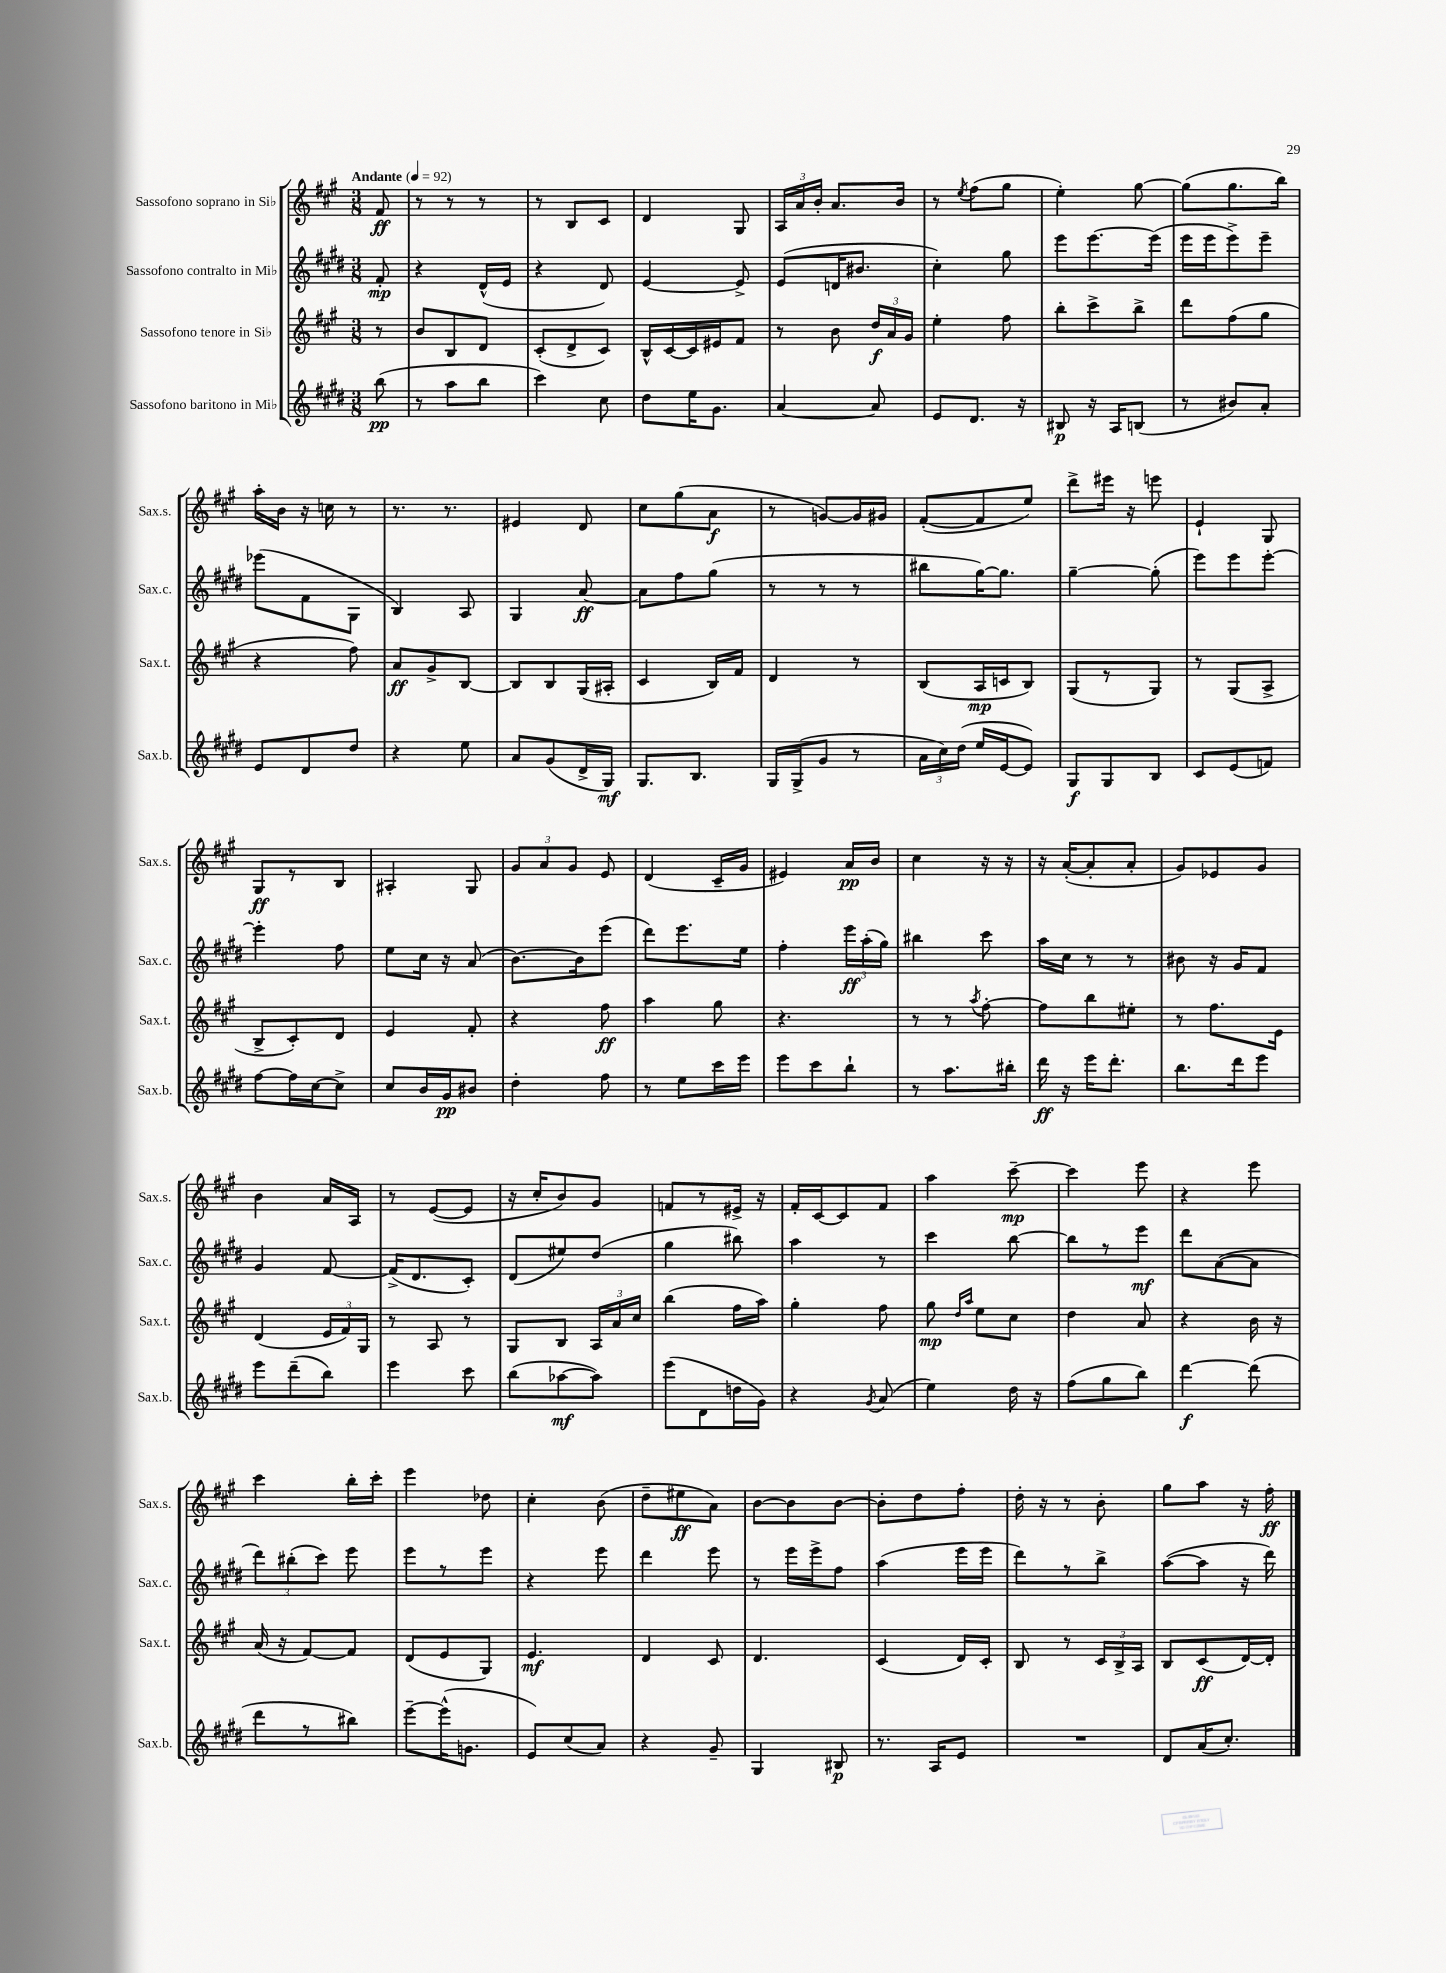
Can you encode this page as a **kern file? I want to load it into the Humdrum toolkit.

**kern	**kern	**kern	**kern
*staff4	*staff3	*staff2	*staff1
*clefG2	*clefG2	*clefG2	*clefG2
*k[f#c#g#d#]	*k[f#c#g#]	*k[f#c#g#d#]	*k[f#c#g#]
*M3/8	*M3/8	*M3/8	*M3/8
*MM92	*MM92	*MM92	*MM92
(8bb	8r	8f#'	8f#
=	=	=	=
8r	8b	4r	8r
8aa	8B	.	8r
8bb	8d	(16d#^^	8r
.	.	16e	.
=	=	=	=
4ccc#)	(8c#'	4r	8r
.	8d^	.	8B
8cc#	8c#)	8d#)	8c#
=	=	=	=
8dd#	16B^^	[4e	4d
.	[16c#	.	.
16ee	16c#]	.	.
8.g#	16e#	.	.
.	8f#	8e^]	8G#
=	=	=	=
[4a	8r	(8e	24A
.	.	.	24a
.	.	.	24b'
.	8b	16d	8.a
.	.	8.b#	.
8a]	24dd	.	.
.	24a	.	.
.	.	.	16b
.	24g#	.	.
=	=	=	=
8e	4ee'	4cc#')	8r
.	.	.	8qee
8.d#	.	.	(8ff#
.	8ff#	8gg#	8gg#
16r	.	.	.
=	=	=	=
8B#	8bb'	8eee	4ee')
16r	8ccc#^	[8.eee	.
16A	.	.	.
(8B	8bb^	.	[8gg#
.	.	(16eee]	.
=	=	=	=
8r	8ddd	16eee	(8gg#]
.	.	16eee	.
8b#)	(8ff#	8eee^)	8.gg#
8a'	8gg#	8eee~	.
.	.	.	16bb)
=	=	=	=
8e	4r	(8eee-	16aa'
.	.	.	16b
8d#	.	8f#	16r
.	.	.	16cc
8dd#	8ff#)	8G#	8r
=	=	=	=
4r	8a	4B)	8.r
.	8g#^	.	.
.	.	.	8.r
8ee	[8B	8A	.
=	=	=	=
8a	8B]	4G#	4e#
(8g#	8B	.	.
16d#^	(16G#	[8a	8d
16G#)	16A#'	.	.
=	=	=	=
8.G#	4c#	8a]	8cc#
.	.	8ff#	(8gg#
8.B	.	.	.
.	16B)	(8gg#	8a
.	16f#	.	.
=	=	=	=
16G#	4d	8r	8r
(16G#^	.	.	.
8g#	.	8r	[8g)
8r	8r	8r	16g]
.	.	.	16g#
=	=	=	=
24a	(8B	8bb#	([8f#'
24cc#)	.	.	.
(24dd#	.	.	.
16ee	16A	[16gg#)	8f#]
[16e	16c	8.gg#]	.
8e])	8B)	.	8ee)
=	=	=	=
8G#	(8G#	[4gg#~	8ddd^
8G#	8r	.	16eee#
.	.	.	16r
8B	8G#)	(8gg#']	8eee
=	=	=	=
8c#	8r	8eee)	4e`
(8e	(8G#	8eee	.
8f)	8A^	[8eee'	8G#
=	=	=	=
[8ff#	8B^	4eee']	8G#
16ff#]	8c#')	.	8r
[16cc#	.	.	.
8cc#^]	8d	8ff#	8B
=	=	=	=
8cc#	4e	8ee	4A#'
16b	.	16cc#	.
16g#	.	16r	.
8b#	8f#'	(8a	8G#
=	=	=	=
4dd#'	4r	[8.b)	12g#
.	.	.	12a
.	.	.	12g#
.	.	16b]	.
8ff#	8ff#	(8eee	8e
=	=	=	=
8r	4aa	8ddd#)	(4d
8ee	.	8.eee	.
16ccc#	8gg#	.	16c#~
16eee	.	16ee	16g#
=	=	=	=
8eee	4.r	4ff#'	4e#)
8ccc#	.	.	.
8bb`	.	24eee	16a
.	.	(24aa'	.
.	.	.	16b
.	.	24gg#)	.
=	=	=	=
8r	8r	4bb#	4cc#
8.aa	8r	.	.
.	8qaa	.	.
.	[8ff#'	8ccc#	16r
16bb#'	.	.	16r
=	=	=	=
16ddd#	8ff#]	16aa	16r
16r	.	16cc#	([16a'
16eee	8bb	8r	8a']
8.ddd#'	.	.	.
.	8ee#'	8r	8a'
=	=	=	=
8.bb	8r	8b#	8g#)
.	8.ff#	16r	8e-
16ddd#	.	16g#	.
8eee	.	8f#	8g#
.	16e	.	.
=	=	=	=
8eee	(4d	4g#	4b
(8ddd#~	.	.	.
8bb)	24e	[8f#	16a
.	24f#)	.	.
.	.	.	16A
.	24G#	.	.
=	=	=	=
4eee	8r	(16f#^]	8r
.	.	8.d#	.
.	8A	.	([8e
8ccc#	8r	8c#')	8e]
=	=	=	=
(8bb	8G#	(8d#	16r
.	.	.	16cc#'
[8aa-	8B	8ee#)	8b)
8aa-])	24A	(8dd#	8g#
.	24a	.	.
.	24cc#	.	.
=	=	=	=
(8eee	(4bb	4gg#	8f
8d#	.	.	8r
16dd	16ff#	8bb#)	16e#^
16g#)	16aa)	.	16r
=	=	=	=
4r	4gg#'	4aa	16f#'
.	.	.	[16c#
.	.	.	8c#]
8qg#	.	.	.
(8a	8ff#	8r	8f#
=	=	=	=
4ee)	8gg#	4ccc#	4aa
.	16qqdd	.	.
.	16qqaa	.	.
.	8ee	.	.
16dd#	8cc#	[8bb	[8ccc#~
16r	.	.	.
=	=	=	=
(8ff#	4dd	8bb]	4ccc#]
8gg#	.	8r	.
8bb)	8a	8eee	8eee
=	=	=	=
[4ddd#	4r	8ddd#	4r
.	.	([8a	.
(8ddd#]	16b	8a]	8eee
.	16r	.	.
=	=	=	=
8ddd#	(16a	12ddd#)	4ccc#
.	16r	.	.
.	.	(12bb#'	.
8r	[8f#)	.	.
.	.	12ccc#)	.
8bb#)	8f#]	8eee	16bb'
.	.	.	16ccc#'
=	=	=	=
[8eee~	(8d	8eee	4eee
(16eee^^]	8e	8r	.
8.g	.	.	.
.	8G#)	8eee	8dd-
=	=	=	=
8e)	4.e	4r	4cc#'
(8cc#	.	.	.
8a)	.	8eee	(8b
=	=	=	=
4r	4d	4ddd#	8dd~
.	.	.	8ee#
8g#~	8c#	8eee	8a)
=	=	=	=
4G#	4.d	8r	[8b
.	.	16eee	8b]
.	.	16eee^	.
8B#	.	8ff#	[8b
=	=	=	=
8.r	(4c#	(4aa	8b']
.	.	.	8dd
16A	.	.	.
8e	16d)	16eee	8ff#'
.	16c#'	16eee	.
=	=	=	=
4.r	8B	8ddd#)	16dd'
.	.	.	16r
.	8r	8r	8r
.	24c#	8bb^	8b'
.	24B^	.	.
.	24A	.	.
=	=	=	=
8d#	8B	([8aa	8gg#
(16a	(8c#	8aa]	8aa
8.cc#')	.	.	.
.	[16d)	16r	16r
.	16d']	16ddd#)	16ff#'
==	==	==	==
*-	*-	*-	*-
